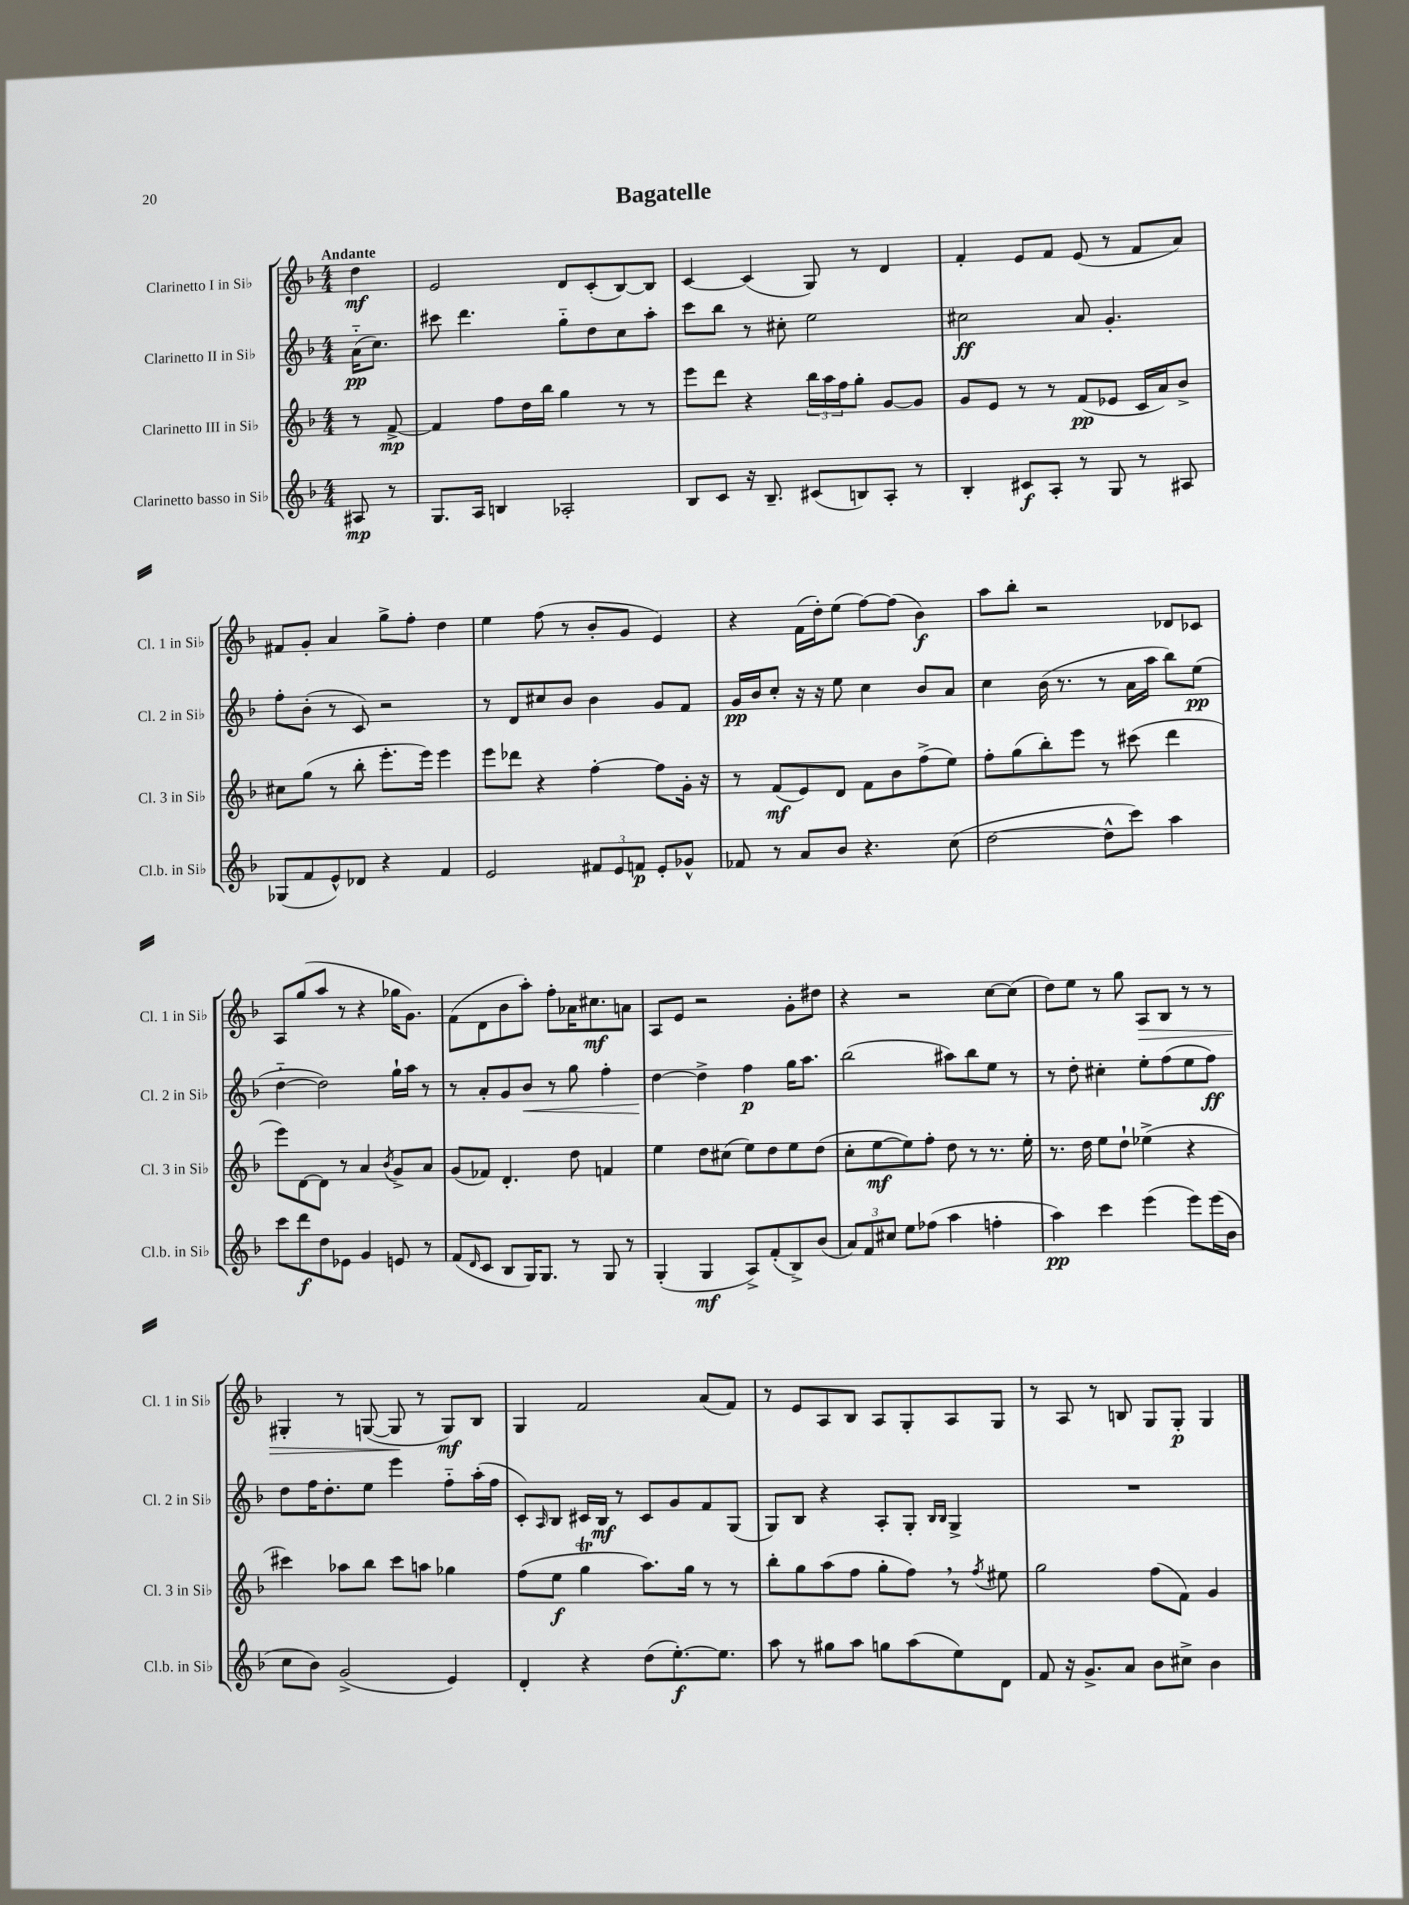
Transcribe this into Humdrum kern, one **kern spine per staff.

**kern	**dynam	**kern	**dynam	**kern	**dynam	**kern	**dynam
*part4	*part4	*part3	*part3	*part2	*part2	*part1	*part1
*staff4	*staff4	*staff3	*staff3	*staff2	*staff2	*staff1	*staff1
*I"Clarinetto basso in Si♭	*	*I"Clarinetto III in Si♭	*	*I"Clarinetto II in Si♭	*	*I"Clarinetto I in Si♭	*
*I'Cl.b. in Si♭	*	*I'Cl. 3 in Si♭	*	*I'Cl. 2 in Si♭	*	*I'Cl. 1 in Si♭	*
*clefG2	*	*clefG2	*	*clefG2	*	*clefG2	*
*k[b-]	*	*k[b-]	*	*k[b-]	*	*k[b-]	*
*M4/4	*	*M4/4	*	*M4/4	*	*M4/4	*
=	=	=	=	=	=	=	=
!	!	!	!	!	!	!LO:TX:a:B:t=Andante	!
8A#X/	mp	8r	.	(16a\KL	pp	4dd\	mf
.	.	.	.	8.cc\J)	.	.	.
8r	.	[8f^/	mp	.	.	.	.
=1	=1	=1	=1	=1	=1	=1	=1
8.G/L	.	4f/]	.	8ccc#X\	.	2e/	.
.	.	.	.	4.ddd\	.	.	.
16A/Jk	.	.	.	.	.	.	.
4Bn/	.	8ff\L	.	.	.	.	.
.	.	16dd\L	.	.	.	.	.
.	.	16bb-\JJ	.	.	.	.	.
2A-X'/	.	4gg\	.	8gg\L	.	8d/L	.
.	.	.	.	8dd\	.	(8c'/	.
.	.	8r	.	8cc\	.	[8B-/)	.
.	.	8r	.	8aa'\J	.	8B-/J]	.
=2	=2	=2	=2	=2	=2	=2	=2
8B-/L	.	8eee\L	.	8ccc\L	.	[4c/	.
8c/J	.	8ddd\J	.	8bb-\J	.	.	.
16r	.	4r	.	8r	.	(4c/]	.
8.B-~/	.	.	.	.	.	.	.
.	.	.	.	8cc#X'\	.	.	.
(8c#X/L	.	24bb-\LL	.	2ee\	.	8G/)	.
.	.	24aa\	.	.	.	.	.
.	.	24ff\J	.	.	.	.	.
8Bn/)	.	8gg'\J	.	.	.	8r	.
8A'/J	.	[8g/L	.	.	.	4d/	.
8r	.	8g/J]	.	.	.	.	.
=3	=3	=3	=3	=3	=3	=3	=3
4B-'/	.	8g/L	.	2cc#X\	ff	4f'/	.
.	.	8e/J	.	.	.	.	.
8c#X/L	f	8r	.	.	.	8e/L	.
8A'/J	.	8r	.	.	.	8f/J	.
8r	.	(8f/L	pp	8a/	.	(8e/	.
8G/	.	8e-X/J	.	4.g'/	.	8r	.
8r	.	16c/LL	.	.	.	8f/L	.
.	.	16a/J)	.	.	.	.	.
8A#X/	.	8b-^/J	.	.	.	8a/J)	.
!!LO:LB:g=z
=4	=4	=4	=4	=4	=4	=4	=4
(8G-X/L	.	8cc#X\L	.	8ff'\L	.	8f#X/L	.
8f/	.	(8gg\J	.	(8b-'\J	.	8g'/J	.
8e^^/)	.	8r	.	8r	.	4a/	.
8d-X/J	.	8bb-'\	.	8c/)	.	.	.
4r	.	8.eee'\L	.	2r	.	8gg^\L	.
.	.	.	.	.	.	8ff'\J	.
.	.	16eee\Jk)	.	.	.	.	.
4f/	.	4eee\	.	.	.	4dd\	.
=5	=5	=5	=5	=5	=5	=5	=5
2e/	.	8eee\L	.	8r	.	4ee\	.
.	.	8ddd-X\J	.	8d/L	.	.	.
.	.	4r	.	8cc#X/	.	(8ff\	.
.	.	.	.	8b-/J	.	8r	.
12f#X/L	.	[4ff'\	.	4b-\	.	8b-'/L	.
12e/	.	.	.	.	.	.	.
.	.	.	.	.	.	8g/J	.
12fn/J	p	.	.	.	.	.	.
8e'/L	.	8ff\L]	.	8g/L	.	4e/)	.
8g-X^^/J	.	16g'\Jk	.	8f/J	.	.	.
.	.	16r	.	.	.	.	.
=6	=6	=6	=6	=6	=6	=6	=6
8f-X/	.	8r	.	16g/LL	pp	4r	.
.	.	.	.	16b-/J	.	.	.
8r	.	(8f/L	mf	8cc'/J	.	.	.
8a/L	.	8e/)	.	16r	.	(16f\LL	.
.	.	.	.	16r	.	16dd'\J)	.
8b-/J	.	8d/J	.	8ee\	.	(8ee\J	.
4.r	.	8f\L	.	4cc\	.	[8ff\L)	.
.	.	8b-\	.	.	.	(8ff\J]	.
.	.	(8ff^\	.	8b-/L	.	4b-\)	f
(8cc\	.	8ee\J)	.	8a/J	.	.	.
=7	=7	=7	=7	=7	=7	=7	=7
[2dd\	.	8ff'\L	.	4cc\	.	8aa\L	.
.	.	(8gg\	.	.	.	8bb-'\J	.
.	.	8bb-'\)	.	(16b-\	.	2r	.
.	.	.	.	8.r	.	.	.
.	.	8eee\J	.	.	.	.	.
8dd^^\L]	.	8r	.	8r	.	.	.
8ccc\J)	.	(8ccc#X\	.	16a\LL	.	.	.
.	.	.	.	16aa\JJ	.	.	.
4aa\	.	4ddd\	.	8bb-\L)	.	8d-X/L	.
.	.	.	.	(8ee\J	pp	8c-X/J	.
!!LO:LB:g=z
=8	=8	=8	=8	=8	=8	=8	=8
8ccc\L	.	8eee\L)	.	[4dd\	.	8A/L	.
8ddd\	f	[8d\	.	.	.	(8gg/	.
8dd\	.	8d\J]	.	2dd\])	.	8aa/J	.
8e-X\J	.	8r	.	.	.	8r	.
4g/	.	4a/	.	.	.	4r	.
.	.	8qb-/	.	.	.	.	.
8en/	.	8g^/L	.	16gg`\LL	.	16gg-X\KL	.
.	.	.	.	16aa\JJ	.	8.g\J)	.
8r	.	8a/J	.	8r	.	.	.
=9	=9	=9	=9	=9	=9	=9	=9
(8f/L	.	(8g/L	.	8r	.	(8f\L	.
16qqd/	.	.	.	.	.	.	.
8c/J	.	8f-X/J)	.	8a'/L	.	8d\	.
8B-/L	.	4.d'/	.	8g/	.	8b-\	.
!	!	!	!	!	!LO:HP:b	!	!
16G/K)	.	.	.	8b-/J	<	8aa'\J)	.
8.G/J	.	.	.	.	.	.	.
.	.	.	.	8r	.	8ff'\L	.
8r	.	8dd\	.	8gg\	.	16a-X\K	.
.	.	.	.	.	.	8.cc#X\	mf
8G/	.	4fn/	.	4ff'\	.	.	.
8r	.	.	.	.	.	8an\J	.
=10	=10	=10	=10	=10	=10	=10	=10
(4G'/	.	4ee\	.	[4dd\	.	8A/L	.
.	.	.	.	.	.	8e/J	.
4G/	mf	8dd\L	.	4dd^\]	[	2r	.
.	.	(8cc#X\J	.	.	.	.	.
8A^/L)	.	8ee\L)	.	4ff\	p	.	.
(8f'/	.	8dd\	.	.	.	.	.
8B-^/)	.	8ee\	.	16gg\KL	.	8g'\L	.
.	.	.	.	8.aa\J	.	.	.
(8b-/J	.	(8dd\J	.	.	.	8dd#X\J	.
=11	=11	=11	=11	=11	=11	=11	=11
12a/L)	.	8cc'\L	.	(2bb-\	.	4r	.
12f/	.	.	.	.	.	.	.
.	.	[8ee\	mf	.	.	.	.
12cc#X/J	.	.	.	.	.	.	.
8ee\L	.	8ee\])	.	.	.	2r	.
(8ff-X\J	.	8ff'\J	.	.	.	.	.
4aa\	.	8dd\	.	8aa#X\L)	.	.	.
.	.	8r	.	8bb-\	.	.	.
4ffn'\	.	8.r	.	8ee\J	.	[8cc\L	.
.	.	.	.	8r	.	(8cc\J]	.
.	.	16ee'\	.	.	.	.	.
=12	=12	=12	=12	=12	=12	=12	=12
4aa\)	pp	8.r	.	8r	.	8dd\L)	.
.	.	.	.	8dd'\	.	8ee\J	.
.	.	16dd\	.	.	.	.	.
4ccc\	.	8ee\L	.	4cc#X'\	.	8r	.
.	.	8dd`\J	.	.	.	8gg\	.
!	!	!	!	!	!	!	!LO:HP:b
(4eee\	.	(4ee-X^\	.	8ee'\L	.	8A/L	>
.	.	.	.	(8ff\	.	8B-/J	.
8eee\L)	.	4r	.	8ee\	.	8r	.
(16eee\L	.	.	.	8ff\J)	ff	8r	.
16b-\JJ	.	.	.	.	.	.	.
!!LO:LB:g=z
=13	=13	=13	=13	=13	=13	=13	=13
8cc\L	.	4ccc#X\)	.	8dd\L	.	4G#X'/	.
8b-\J)	.	.	.	16ff\K	.	.	.
.	.	.	.	8.dd'\	.	.	.
(2g^/	.	8aa-X\L	.	.	.	8r	.
.	.	8bb-\J	.	8ee\J	.	([8Gn/	.
.	.	8ccc#\L	.	4eee\	.	8G/]	.
.	.	8aan\J	.	.	.	8r	]
4e/)	.	4gg-X\	.	8ff\L	.	8G/L)	mf
.	.	.	.	(16aa'\L	.	8B-/J	.
.	.	.	.	16ff\JJ	.	.	.
=14	=14	=14	=14	=14	=14	=14	=14
4d'/	.	(8ff\L	.	8c'/L)	.	4G/	.
.	.	.	.	16qqA/	.	.	.
.	.	8ee\J	f	8B-/J	.	.	.
4r	.	4ggT\	.	16c#X/LL	.	2f/	.
.	.	.	.	16B-/JJ	mf	.	.
.	.	.	.	8r	.	.	.
(8dd\L	.	8.aa\L)	.	8c#/L	.	.	.
[8.ee'\)	f	.	.	8g/	.	.	.
.	.	16gg\Jk	.	.	.	.	.
.	.	8r	.	8f/	.	(8a/L	.
8.ee\J]	.	.	.	.	.	.	.
.	.	8r	.	(8G/J	.	8f/J)	.
=15	=15	=15	=15	=15	=15	=15	=15
8aa\	.	8bb-'\L	.	8G/L)	.	8r	.
8r	.	8gg\	.	8B-/J	.	8e/L	.
8gg#X\L	.	(8aa\	.	4r	.	8A/	.
8aa\J	.	8ff\J	.	.	.	8B-/J	.
8ggn\L	.	8gg'\L	.	8A'/L	.	8A/L	.
(8aa\	.	8ff,\J)	.	8G'/J	.	8G'/	.
.	.	.	.	16qqB-/LL	.	.	.
.	.	.	.	16qqB-/JJ	.	.	.
8ee\)	.	8r	.	4G^/	.	8A/	.
.	.	8qff/	.	.	.	.	.
8d\J	.	8ee#X\	.	.	.	8G/J	.
=16	=16	=16	=16	=16	=16	=16	=16
8f/	.	2gg\	.	1r	.	8r	.
16r	.	.	.	.	.	8A/	.
8.g^/L	.	.	.	.	.	.	.
.	.	.	.	.	.	8r	.
8a/J	.	.	.	.	.	8Bn/	.
8b-\L	.	(8ff\L	.	.	.	8G/L	.
8cc#X^\J	.	8f\J)	.	.	.	8G'/J	p
4b-\	.	4g/	.	.	.	4G/	.
==	==	==	==	==	==	==	==
*-	*-	*-	*-	*-	*-	*-	*-
